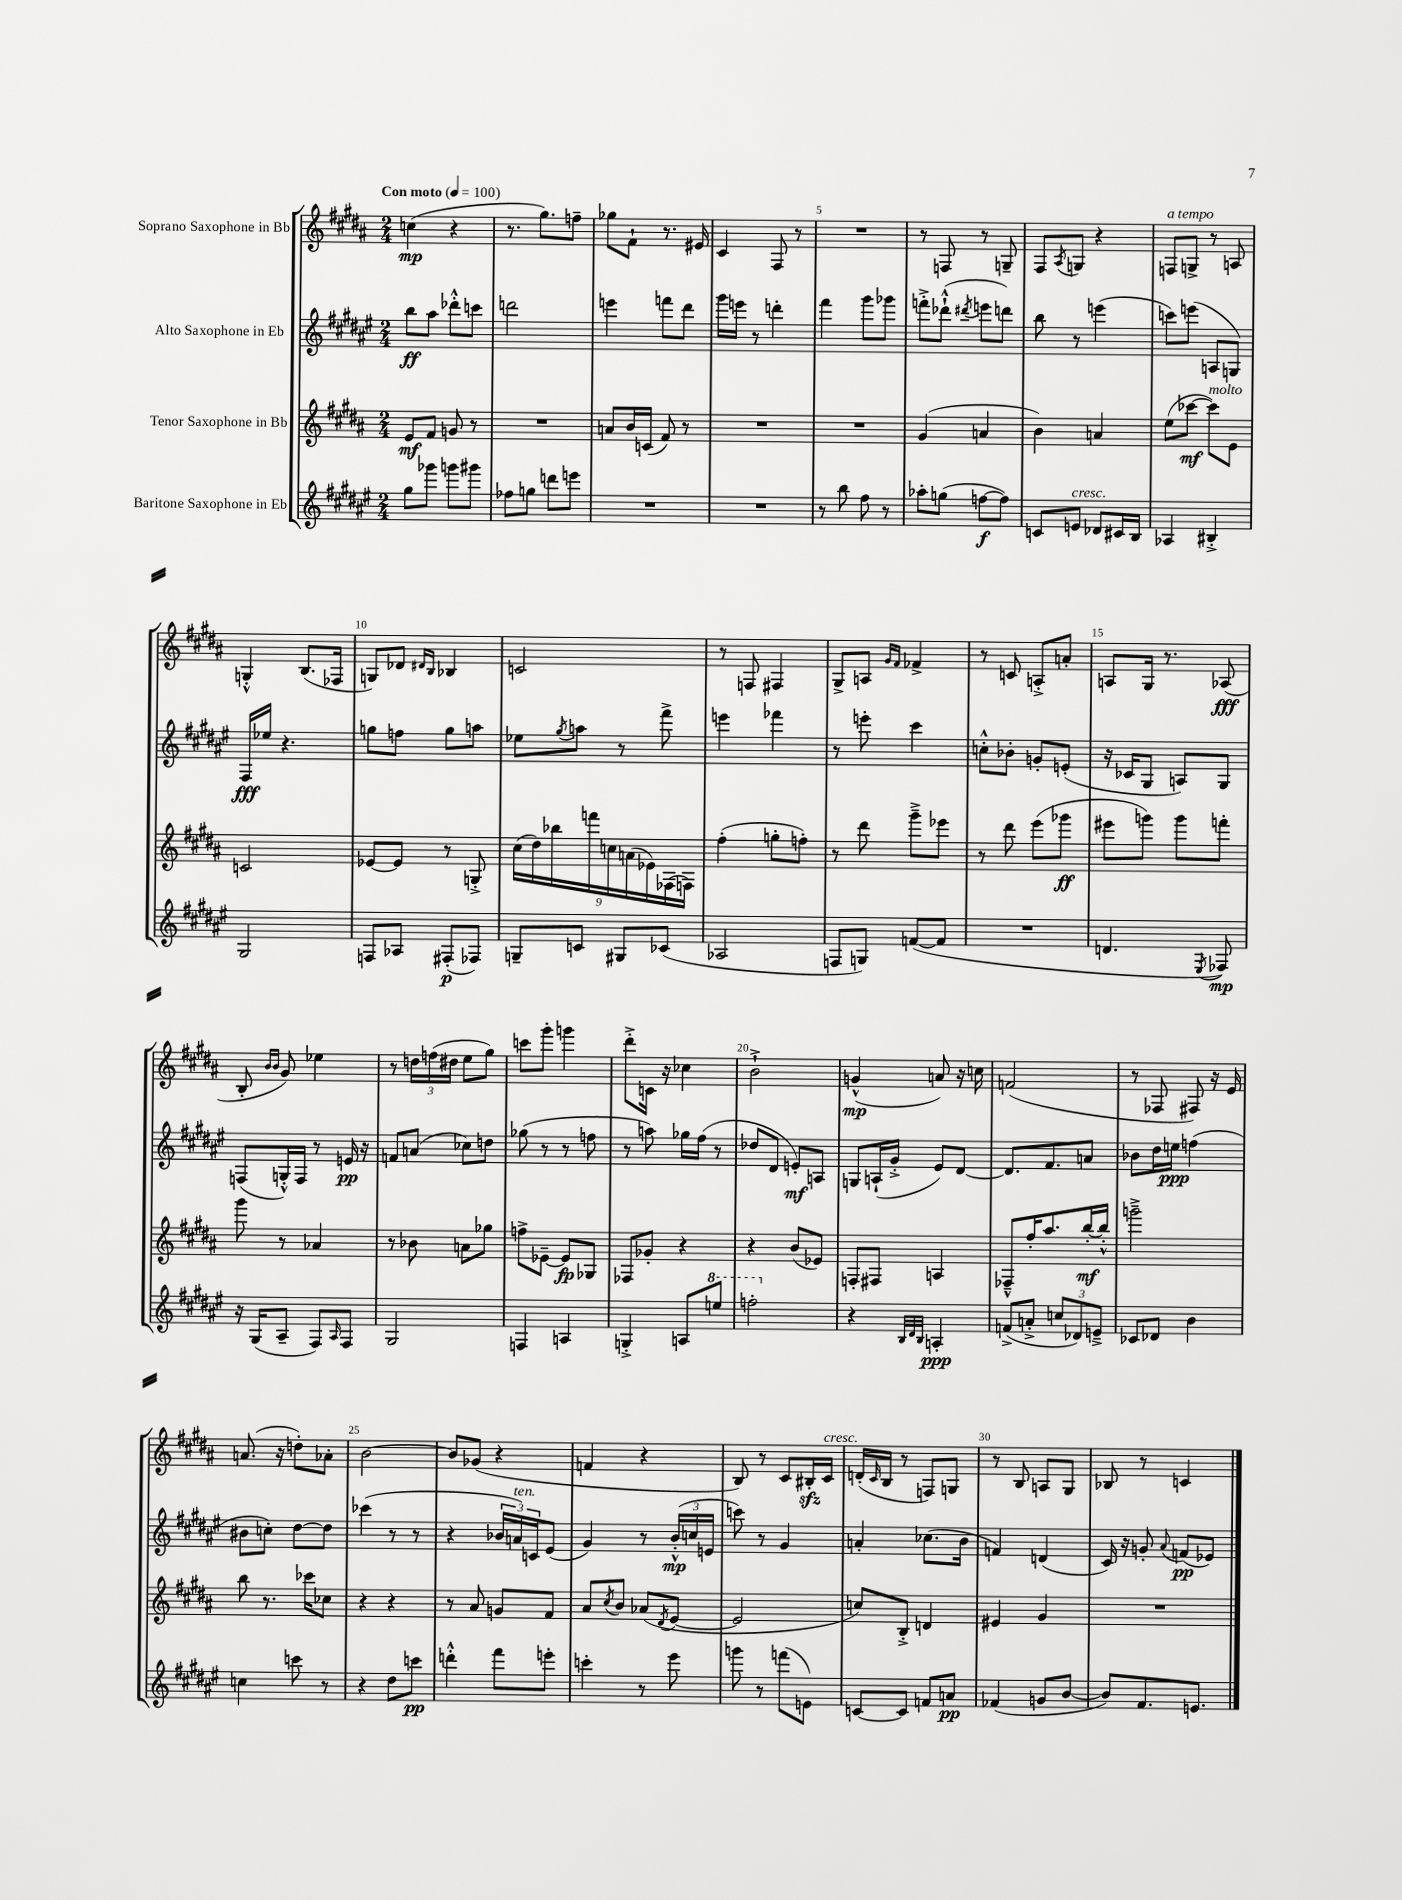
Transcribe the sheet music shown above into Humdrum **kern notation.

**kern	**dynam	**kern	**dynam	**kern	**dynam	**kern	**dynam
*part4	*part4	*part3	*part3	*part2	*part2	*part1	*part1
*staff4	*staff4	*staff3	*staff3	*staff2	*staff2	*staff1	*staff1
*I"Baritone Saxophone in Eb	*	*I"Tenor Saxophone in Bb	*	*I"Alto Saxophone in Eb	*	*I"Soprano Saxophone in Bb	*
*clefG2	*	*clefG2	*	*clefG2	*	*clefG2	*
*k[f#c#g#d#a#e#]	*	*k[f#c#g#d#a#]	*	*k[f#c#g#d#a#e#]	*	*k[f#c#g#d#a#]	*
*M2/4	*	*M2/4	*	*M2/4	*	*M2/4	*
*MM100	*	*MM100	*	*MM100	*	*MM100	*
=1	=1	=1	=1	=1	=1	=1	=1
!	!	!	!	!	!	!LO:TX:a:B:t=Con moto	!
8gg#\L	.	8e/L	mf	8bb\L	ff	(4ccn\	mp
8ggg-X\J	.	8f#/J	.	8aa#\J	.	.	.
8gggn\L	.	8gn/	.	8ddd-X'^^\L	.	4r	.
8ggg#X\J	.	8r	.	8cccn\J	.	.	.
=2	=2	=2	=2	=2	=2	=2	=2
8ff-X\L	.	2r	.	2dddn\	.	8.r	.
8ggn\J	.	.	.	.	.	.	.
.	.	.	.	.	.	8.gg#\L)	.
8dddn\L	.	.	.	.	.	.	.
8eeen\J	.	.	.	.	.	8ffn~\J	.
=3	=3	=3	=3	=3	=3	=3	=3
2r	.	8an/L	.	4eeen\	.	8gg-X\L	.
.	.	16b/L	.	.	.	8f#`\J	.
.	.	(16cn/JJ	.	.	.	.	.
.	.	8f#/)	.	8fffn\L	.	8.r	.
.	.	8r	.	8ddd#\J	.	.	.
.	.	.	.	.	.	16e#X/	.
=4	=4	=4	=4	=4	=4	=4	=4
2r	.	2r	.	16ggg#\LL	.	4c#/	.
.	.	.	.	16eeen\JJ	.	.	.
.	.	.	.	8r	.	.	.
.	.	.	.	4dddn'\	.	8F#/	.
.	.	.	.	.	.	8r	.
=5	=5	=5	=5	=5	=5	=5	=5
8r	.	2r	.	4fff#\	.	2r	.
8bb\	.	.	.	.	.	.	.
8ff#\	.	.	.	8ggg#\L	.	.	.
8r	.	.	.	8ggg-X\J	.	.	.
=6	=6	=6	=6	=6	=6	=6	=6
8aa-X'\L	.	(4g#/	.	8fffn'^\L	.	8r	.
(8ggn\J	.	.	.	(8ddd-X`^^\J	.	8Fn/	.
.	.	.	.	8qddd#X/	.	.	.
[8ffn\L	f	4an/	.	8eeen\L	.	8r	.
8ff\J])	.	.	.	8dddn\J)	.	8Gn~/	.
=7	=7	=7	=7	=7	=7	=7	=7
8cn/L	.	4b\)	.	8bb\	.	8F#/L	.
.	.	.	.	.	.	8qA#/	.
!LO:TX:a:i:t=cresc.	!	!	!	!	!	!	!
8en/J	.	.	.	8r	.	8Gn/J	.
8d-X/L	.	4an/	.	(4eeen\	.	4r	.
16c#X/L	.	.	.	.	.	.	.
16B/JJ	.	.	.	.	.	.	.
=8	=8	=8	=8	=8	=8	=8	=8
!	!	!	!	!	!	!LO:TX:a:i:t=a tempo	!
4A-X/	.	(8ee\L	.	8cccn\L)	.	8Fn/L	.
.	.	[8ccc-X\J	mf	(8eeen\J	.	8Gn^/J	.
!	!	!LO:TX:a:i:t=molto	!	!	!	!	!
4B#X'^/	.	8ccc-\L])	.	8An/L	.	8r	.
.	.	8e\J	.	8Gn/J)	.	8An/	.
!!LO:LB:g=z
=9	=9	=9	=9	=9	=9	=9	=9
2G#/	.	2cn/	.	16F#/LL	fff	4Gn'^^/	.
.	.	.	.	16ee-X/JJ	.	.	.
.	.	.	.	4.r	.	.	.
.	.	.	.	.	.	(8.B/L	.
.	.	.	.	.	.	16F-X/Jk	.
=10	=10	=10	=10	=10	=10	=10	=10
8Fn/L	.	[8e-X/L	.	8ggn\L	.	8Gn/L)	.
8A-X/J	.	8e-/J]	.	8ffn\J	.	8d-X/J	.
.	.	.	.	.	.	16qqd#X/LL	.
.	.	.	.	.	.	16qqB/JJ	.
(8F#X'/L	p	8r	.	8gg\L	.	4B-X/	.
8F-X/J)	.	8Gn'^/	.	8aan\J	.	.	.
=11	=11	=11	=11	=11	=11	=11	=11
8Gn~/L	.	(18cc#\LL	.	8ee-X\L	.	2cn/	.
.	.	18dd#\)	.	.	.	.	.
.	.	18bb-X\	.	.	.	.	.
.	.	.	.	8qgg#/	.	.	.
8cn/J	.	.	.	8aan\J	.	.	.
.	.	18fffn\	.	.	.	.	.
.	.	18ccn\	.	.	.	.	.
8G#X/L	.	.	.	8r	.	.	.
.	.	(18an\	.	.	.	.	.
.	.	18e-X\)	.	.	.	.	.
(8c-X/J	.	.	.	8fff#^\	.	.	.
.	.	(18F-X\	.	.	.	.	.
.	.	18Fn\JJ)	.	.	.	.	.
=12	=12	=12	=12	=12	=12	=12	=12
2A-X/	.	(4ff#'\	.	4eeen\	.	8r	.
.	.	.	.	.	.	8Fn/	.
.	.	8ggn'\L	.	4fff-X\	.	4F#X/	.
.	.	8ffn'\J)	.	.	.	.	.
=13	=13	=13	=13	=13	=13	=13	=13
8Fn/L	.	8r	.	8r	.	8G#^/L	.
8Gn/J)	.	8ddd#\	.	8eeen'\	.	8An/J	.
.	.	.	.	.	.	16qqg#/LL	.
.	.	.	.	.	.	16qqf#/JJ	.
([8fn/L	.	8ggg#~^\L	.	4ccc#\	.	4f-X^/	.
8f/J]	.	8eee-X\J	.	.	.	.	.
=14	=14	=14	=14	=14	=14	=14	=14
2r	.	8r	.	8ccn'^^\L	.	8r	.
.	.	8ddd#\	.	8b-X'\J	.	8cn/	.
.	.	(8eee\L	.	8gn'/L	.	8An'^/L	.
.	.	8ggg-X\J	ff	(8en'/J	.	8an'/J	.
=15	=15	=15	=15	=15	=15	=15	=15
4.dn/	.	8eee#X\L	.	16r	.	8An/L	.
.	.	.	.	16c-X/KL	.	.	.
.	.	8gggn\J)	.	8G#/J	.	16G#/Jk	.
.	.	.	.	.	.	8.r	.
.	.	8ggg\L	.	8An/L)	.	.	.
8qE#/	.	.	.	.	.	.	.
8F-X/)	mp	8fffn'\J	.	8G#/J	.	(8A-X/	fff
!!LO:LB:g=z
=16	=16	=16	=16	=16	=16	=16	=16
16r	.	8ggg#\	.	(8Fn/L	.	8B'/	.
(16G#/KL	.	.	.	.	.	.	.
.	.	.	.	.	.	16qqb/LL	.
.	.	.	.	.	.	16qqb/JJ	.
8A#~/J	.	8r	.	16Gn'^^/L)	.	8g#/)	.
.	.	.	.	16F/JJ	.	.	.
8F#/L)	.	4a-X/	.	8r	.	4ee-X\	.
16qqA#/	.	.	.	.	.	.	.
8F#/J	.	.	.	16en/	pp	.	.
.	.	.	.	16r	.	.	.
=17	=17	=17	=17	=17	=17	=17	=17
2G#/	.	8r	.	8fn/L	.	8r	.
.	.	8b-X\	.	(8an/J	.	24ddn\LL	.
.	.	.	.	.	.	(24ffn\	.
.	.	.	.	.	.	24dd#X\JJ	.
.	.	8an\L	.	8cc-X\L)	.	8ee\L	.
.	.	8gg-X\J	.	8ddn\J	.	8gg#\J)	.
=18	=18	=18	=18	=18	=18	=18	=18
4Fn/	.	8ffn^\L	.	(8gg-X\	.	8cccn\L	.
.	.	[8e-X~\J	.	8r	.	8ggg#'\J	.
4An/	.	8e-/L]	fp	8r	.	4gggn\	.
.	.	8G-X/J	.	8ffn\	.	.	.
=19	=19	=19	=19	=19	=19	=19	=19
4Gn'^/	.	8F-X/L	.	8r	.	8ddd#'^\L	.
.	.	8g-X'/J	.	8aan\)	.	16cn\Jk	.
.	.	.	.	.	.	16r	.
8An/L	.	4r	.	16gg-X\LL	.	4cc-X\	.
.	.	.	.	(16ff#\JJ	.	.	.
*8va	*	*	*	*	*	*	*
8eeen/J	.	.	.	8r	.	.	.
=20	=20	=20	=20	=20	=20	=20	=20
2fffn'\	.	4r	.	8dd-X/L	.	2b`^\	.
.	.	.	.	8d#/J	.	.	.
.	.	(8b/L	.	8en'/L)	mf	.	.
.	.	8e-X/J)	.	8An/J	.	.	.
=21	=21	=21	=21	=21	=21	=21	=21
*X8va	*	*	*	*	*	*	*
4r	.	8Fn'/L	.	8Gn/L	.	(4gn^^/	mp
.	.	8F#X/J	.	(16An`/L	.	.	.
.	.	.	.	16g#'^/JJ	.	.	.
32qqB/LLL	.	.	.	.	.	.	.
32qqd#/	.	.	.	.	.	.	.
32qqB/JJJ	.	.	.	.	.	.	.
4An'/	ppp	4An/	.	8e#/L)	.	8an/)	.
.	.	.	.	[8d#/J	.	16r	.
.	.	.	.	.	.	16ccn\	.
=22	=22	=22	=22	=22	=22	=22	=22
(8fn^/L	.	8F-X~^^/L	.	8.d#/L]	.	(2fn/	.
8an'^/J	.	16ff#'/K	.	.	.	.	.
.	.	8.aa#/	.	8.f#/	.	.	.
12ccn/L	.	.	.	.	.	.	.
12d-X/)	.	.	.	.	.	.	.
.	.	[16bb'/L	mf	8an/J	.	.	.
12en~^/J	.	.	.	.	.	.	.
.	.	16bb'^^/JJ]	.	.	.	.	.
=23	=23	=23	=23	=23	=23	=23	=23
8c-X/L	.	2gggn~^\	.	8b-X\L	.	8r	.
8d-X/J	.	.	.	16dd#\L	.	8F-X/	.
.	.	.	.	16een\JJ	ppp	.	.
4b\	.	.	.	(4ffn\	.	8F#X/)	.
.	.	.	.	.	.	16r	.
.	.	.	.	.	.	16e/	.
!!LO:LB:g=z
=24	=24	=24	=24	=24	=24	=24	=24
4ccn\	.	8bb\	.	8b#X\L	.	(8.an/	.
.	.	8.r	.	8ccn'\J)	.	.	.
.	.	.	.	.	.	16r	.
8cccn\	.	.	.	[8dd#\L	.	8ddn'\L)	.
.	.	16ccc-X\KL	.	.	.	.	.
8r	.	8cc-X\J	.	8dd#\J]	.	8a-X'\J	.
=25	=25	=25	=25	=25	=25	=25	=25
4r	.	4r	.	(4ccc-X\	.	[2b\	.
8dd#\L	.	4r	.	8r	.	.	.
8cccn\J	pp	.	.	8r	.	.	.
=26	=26	=26	=26	=26	=26	=26	=26
4dddn'^^\	.	8r	.	4r	.	8b/L]	.
.	.	8a#/	.	.	.	(8g-X/J	.
8fff#\L	.	8gn/L	.	24b-X/LL	.	4r	.
!	!	!	!	!LO:TX:a:i:t=ten.	!	!	!
.	.	.	.	24an/)	.	.	.
.	.	.	.	24cn/J	.	.	.
8eeen'\J	.	8f#/J	.	(8e#/J	.	.	.
=27	=27	=27	=27	=27	=27	=27	=27
4cccn'\	.	8a#/L	.	4g#/)	.	4fn/	.
.	.	8qcc#/	.	.	.	.	.
.	.	8b/J	.	.	.	.	.
8r	.	(8a-X/L	.	8r	.	4r	.
.	.	8qd#/	.	.	.	.	.
8eee#\	.	[8e/J	.	(24b'^^/LL	mp	.	.
.	.	.	.	24ccn/	.	.	.
.	.	.	.	24en/JJ	.	.	.
=28	=28	=28	=28	=28	=28	=28	=28
8gggn\	.	2e/]	.	8cccn\)	.	8B/)	.
8r	.	.	.	8r	.	8r	.
(8fffn\L	.	.	.	4g#/	.	8c#/L	.
8en\J)	.	.	.	.	.	16B#Xzz'/L	.
!	!	!	!	!	!	!LO:TX:a:i:t=cresc.	!
.	.	.	.	.	.	16c#/JJ	.
=29	=29	=29	=29	=29	=29	=29	=29
[8cn/L	.	8ccn/L)	.	4an'/	.	(16dn'/LL	.
.	.	.	.	.	.	16qqc#/	.
.	.	.	.	.	.	16B/JJ	.
8c/J]	.	8B'^/J	.	.	.	8r	.
8fn/L	.	4dn/	.	(8.cc-X\L	.	8Fn/L)	.
8an/J	pp	.	.	.	.	8Gn/J	.
.	.	.	.	16b\Jk	.	.	.
=30	=30	=30	=30	=30	=30	=30	=30
(4f-X/	.	4e#X/	.	4fn/)	.	8r	.
.	.	.	.	.	.	8B/	.
8gn/L	.	4g#/	.	(4dn/	.	8An/L	.
[8b/J	.	.	.	.	.	8G#/J	.
=31	=31	=31	=31	=31	=31	=31	=31
8b/L])	.	2r	.	16c#/)	.	8B-X/	.
.	.	.	.	16r	.	.	.
8.f#/	.	.	.	8gn'/	.	8r	.
.	.	.	.	8qqa#/	.	.	.
.	.	.	.	(8fn/L	pp	4cn/	.
8.en/J	.	.	.	.	.	.	.
.	.	.	.	8e-X/J)	.	.	.
==	==	==	==	==	==	==	==
*-	*-	*-	*-	*-	*-	*-	*-
